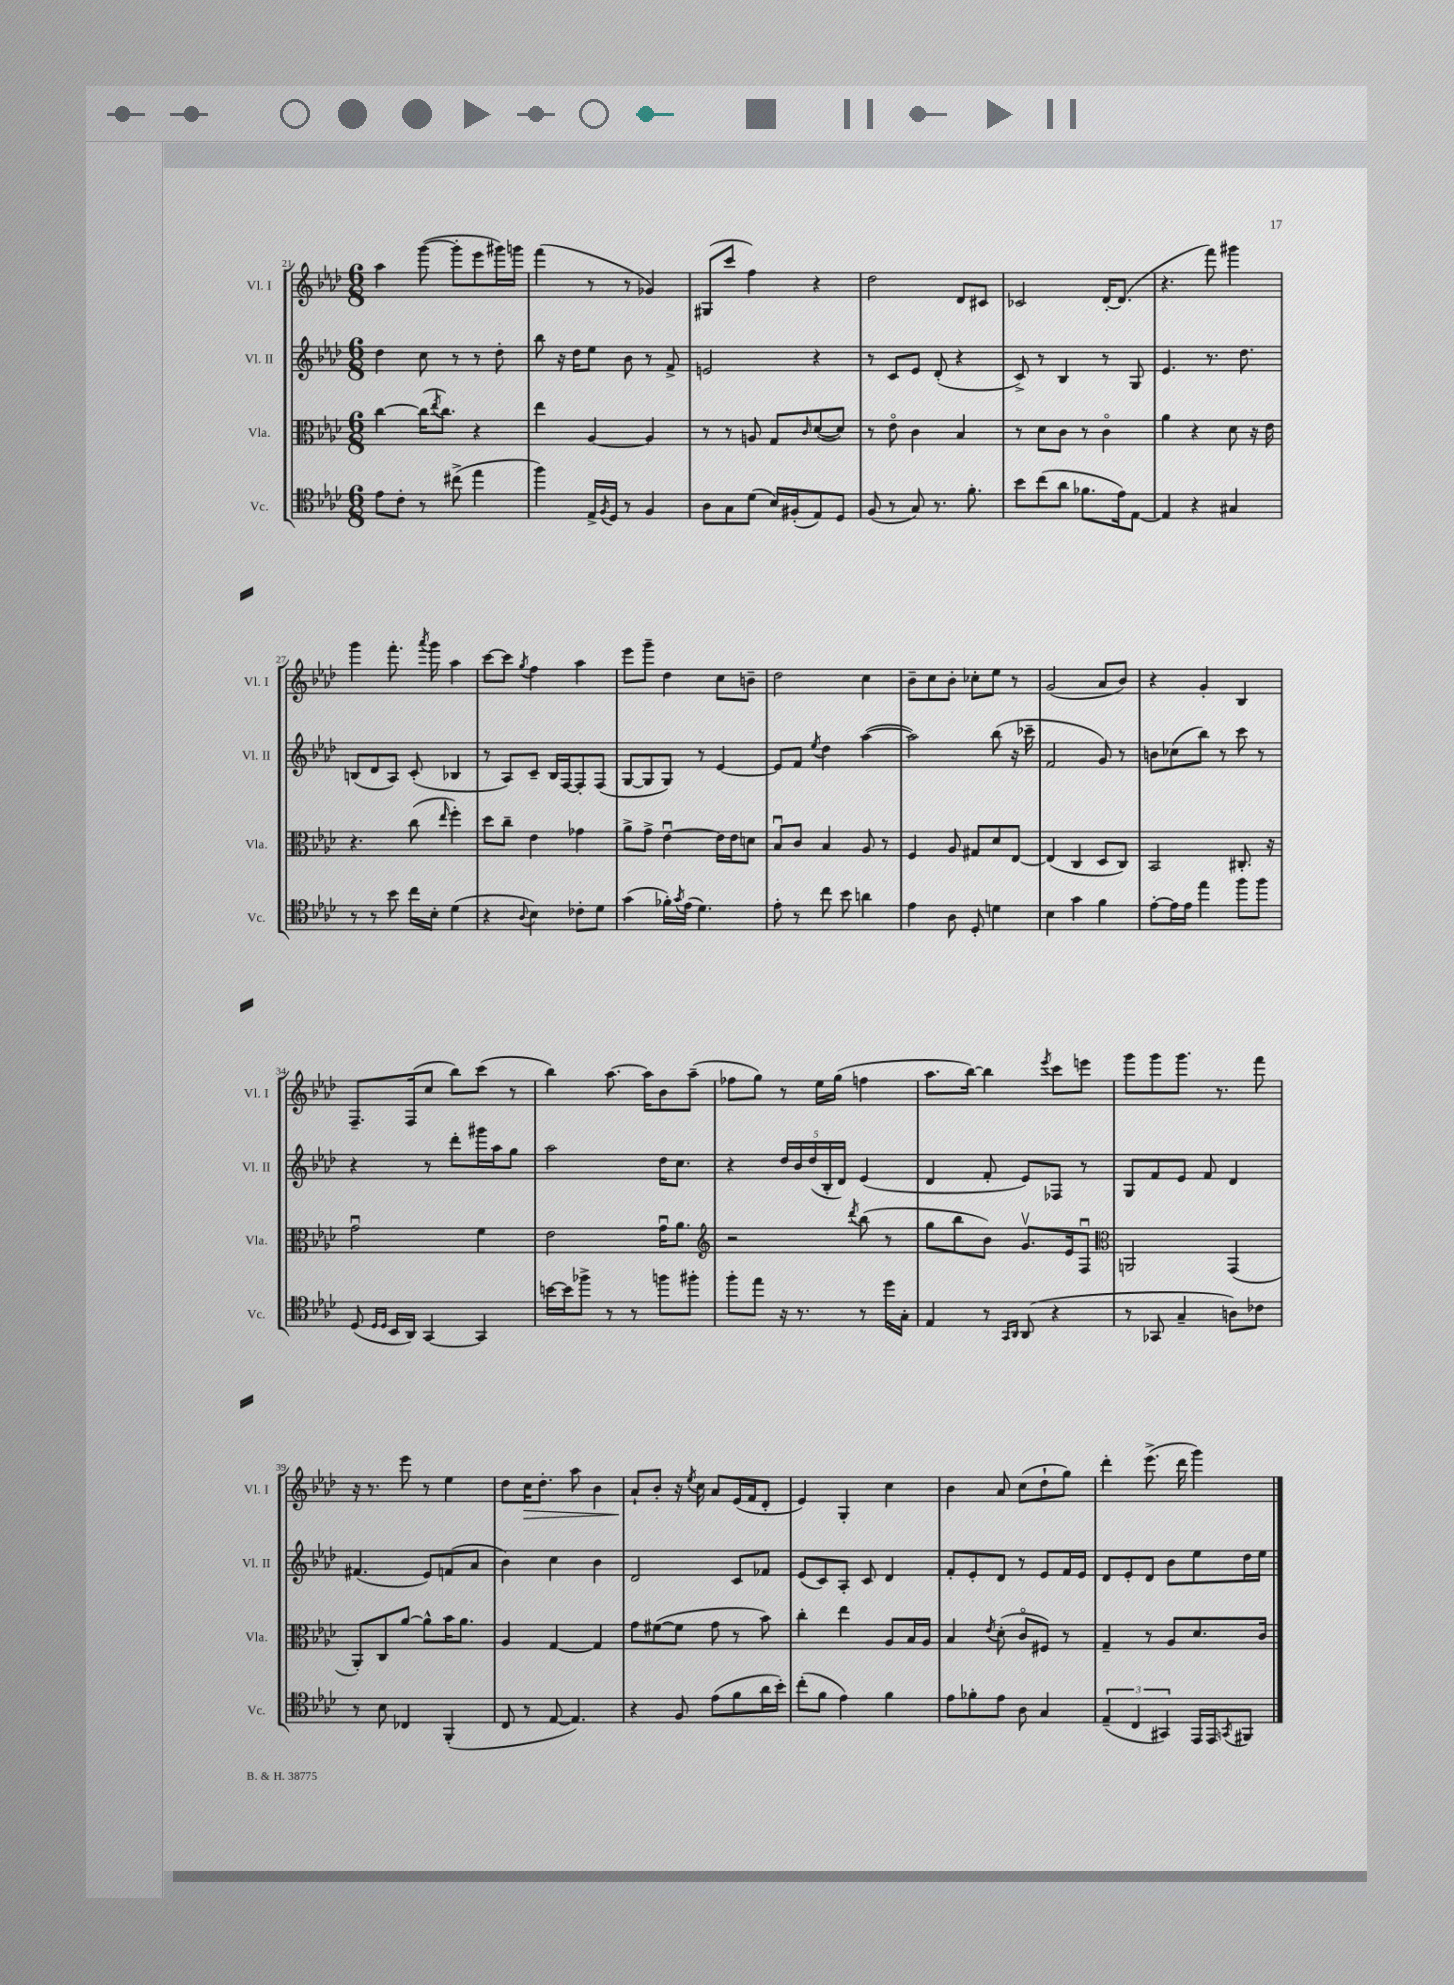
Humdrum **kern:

**kern	**kern	**kern	**kern	**dynam
*part4	*part3	*part2	*part1	*part1
*staff4	*staff3	*staff2	*staff1	*staff1
*I"Vc.	*I"Vla.	*I"Vl. II	*I"Vl. I	*
*I'Vc.	*I'Vla.	*I'Vl. II	*I'Vl. I	*
*clefC4	*clefC3	*clefG2	*clefG2	*
*k[b-e-a-d-]	*k[b-e-a-d-]	*k[b-e-a-d-]	*k[b-e-a-d-]	*
*M6/8	*M6/8	*M6/8	*M6/8	*
=21	=21	=21	=21	=21
8e-\L	[4cc\	4dd-\	4aa-\	.
8c'\J	.	.	.	.
8r	(16cc\KL]	8cc\	([8ggg\	.
.	8qee-/	.	.	.
.	8.cc\J)	.	.	.
(8cc#X^\	.	8r	8ggg'\L]	.
4ee-\	4r	8r	8eee-\	.
.	.	8dd-'\	16ggg#X\L)	.
.	.	.	16gggn\JJ	.
=22	=22	=22	=22	=22
4ff\)	4ee-\	8bb-\	(4fff\	.
.	.	16r	.	.
.	.	16dd-\KL	.	.
16E-^/LL	[4A-/	8ee-\J	8r	.
8qF/	.	.	.	.
16D-/JJ	.	.	.	.
8r	.	8b-\	8r	.
4F/	4A-/]	8r	4g-X/)	.
.	.	8f^/	.	.
=23	=23	=23	=23	=23
8A-\L	8r	2en/	(8G#X/L	.
8G\	8r	.	8ccc/J	.
(8d-\J	8An/	.	4ff\)	.
16B-/LL)	8G/L	.	.	.
(16F#X'/J	.	.	.	.
.	16qqc/	.	.	.
8E-/)	([8d-/	4r	4r	.
8D-/J	8d-/J])	.	.	.
=24	=24	=24	=24	=24
(8F/	8r	8r	2dd-\	.
8r	8e-\	8c/L	.	.
8G/)	4c\	8e-/J	.	.
8.r	.	(8d-'/	.	.
.	4B-/	4r	8d-/L	.
8.f'\	.	.	.	.
.	.	.	8c#X/J	.
=25	=25	=25	=25	=25
8b-\L	8r	8c^/)	2c-X/	.
(8cc\	8d-\L	8r	.	.
8a-\J	8c\J	4B-/	.	.
8.f-X\L	8r	.	.	.
.	4c\	8r	[16d-'/KL	.
16e-\k)	.	.	(8.d-/J]	.
[8E-\J	.	8G/	.	.
=26	=26	=26	=26	=26
4E-/]	4a-\	4.e-/	4.r	.
4r	4r	.	.	.
.	.	8.r	8fff\)	.
4G#X/	8d-\	.	4ggg#X\	.
.	.	8.dd-\	.	.
.	16r	.	.	.
.	16e-\	.	.	.
!!LO:LB:g=z
=27	=27	=27	=27	=27
8r	4.r	(8Bn/L	4ggg\	.
8r	.	8d-/	.	.
8b-\	.	8A-/J)	8.fff'\	.
16cc\LL	(8cc\	(8c'/	.	.
.	.	.	8qaaa-/	.
16B-'\JJ	.	.	16ggg\	.
.	16qqee-/	.	.	.
(4d-\	4ff'\)	4B-X/	4aa-\	.
=28	=28	=28	=28	=28
4r	8dd-\L	8r	[8ccc\L	.
.	8cc~\J	8A-/L)	8ccc\J]	.
8qqA-/	.	.	8qgg/	.
4B-\)	4e-\	8c~/J	4ff\	.
.	.	16B-/LL	.	.
.	.	[16F/J	.	.
8c-X'\L	4g-X\	8F'/]	4aa-\	.
8d-\J	.	(8F/J	.	.
=29	=29	=29	=29	=29
(4g\	8a-^\L	[8G/L	8eee-\L	.
.	8g^\J	8G/]	8ggg~\J	.
16f-X'\LL)	[4e-u\	8G/J)	4dd-\	.
8qg/	.	.	.	.
(16e-\JJ	.	.	.	.
4.d-\)	.	8r	.	.
.	16e-\LL]	[4e-/	8cc\L	.
.	16e-\J	.	.	.
.	8dn\J	.	8bn~\J	.
=30	=30	=30	=30	=30
8e-'\	8B-u/L	8e-/L]	2dd-\	.
8r	8c/J	8f/J	.	.
.	.	8qee-/	.	.
8cc\	4B-/	4dd-\	.	.
8b-\	.	.	.	.
4an\	8A-/	([4aa-\	4cc\	.
.	8r	.	.	.
=31	=31	=31	=31	=31
4e-\	4F/	2aa-\])	8b-~\L	.
.	.	.	8cc\	.
8A-\	8A-/	.	8b-'\J	.
8D-'/	8G#X/L	.	8cc-X'\L	.
4dn\	8d-/	(8bb-\	8ee-\J	.
.	[8E-/J	16r	8r	.
.	.	16ccc-X~\	.	.
=32	=32	=32	=32	=32
4B-\	(4E-/]	2f/	(2g/	.
4g\	4C/	.	.	.
4f\	8D-/L	8g/)	8a-/L	.
.	8C/J)	8r	8b-/J)	.
=33	=33	=33	=33	=33
[8e-'\L	2BB-/	8bn\L	4r	.
16e-\L]	.	(8cc-X\	.	.
16e-\JJ	.	.	.	.
4ee-\	.	8bb-\J)	4g'/	.
.	.	8r	.	.
8ff\L	8.C#X'/	8ccc\	4B-/	.
8ff\J	.	8r	.	.
.	16r	.	.	.
!!LO:LB:g=z
=34	=34	=34	=34	=34
(8D-/	2gu\	4r	8.F~/L	.
16qqD-/LL	.	.	.	.
16qqD-/JJ	.	.	.	.
16BB-/LL	.	.	.	.
16AA-/JJ)	.	.	(16F/k	.
[4GG/	.	8r	8cc/J	.
.	.	8ddd-'\L	8bb-\L)	.
4GG/]	4f\	16ggg#X\L	(8ccc\J	.
.	.	16aa-\J	.	.
.	.	8gg\J	8r	.
=35	=35	=35	=35	=35
[16bn\LL	2e-\	2aa-\	4bb-\)	.
16b\J]	.	.	.	.
8ff-X^\J	.	.	.	.
8r	.	.	[8.aa-\	.
8r	.	.	.	.
.	.	.	16aa-\KL]	.
8ffn\L	16gu\KL	16dd-\KL	8b-\	.
.	8.a-\J	8.cc\J	.	.
8ff#X'\J	.	.	(8aa-~\J	.
=36	=36	=36	=36	=36
*	*clefG2	*	*	*
8ff'\L	2r	4r	8ff-X\L	.
8ee-\J	.	.	8gg\J)	.
16r	.	20dd-/LL	8r	.
.	.	20b-/	.	.
8.r	.	.	.	.
.	.	(20dd-/	.	.
.	.	.	16ee-\LL	.
.	.	20B-'/	.	.
.	.	.	(16gg\JJ	.
.	.	20d-/JJ)	.	.
.	8qddd-/	.	.	.
8r	(8bb-\	(4e-/	4ffn\	.
16dd-\LL	8r	.	.	.
16G'\JJ	.	.	.	.
=37	=37	=37	=37	=37
4E-/	8gg\L	4d-/	8.aa-\L	.
.	8bb-\	.	.	.
.	.	.	[16bb-\Jk)	.
8r	8b-\J)	8f'/	4bb-\]	.
16qqGG/LL	.	.	.	.
16qqAA-/JJ	.	.	.	.
(8AA-/	8.gv/L	8e-/L)	.	.
.	.	.	8qeee-/	.
4r	.	8F-X/J	8ccc\L	.
.	16e-/k	.	.	.
.	8Fu/J	8r	8eeen\J	.
=38	=38	=38	=38	=38
*	*clefC3	*	*	*
8r	2AAn/	8G/L	8ggg\L	.
8GG-X/	.	8f/	8ggg\	.
4G~/	.	8e-/J	8.ggg\J	.
.	.	8f/	.	.
.	.	.	8.r	.
8An\L)	(4GG/	4d-/	.	.
8c-X\J	.	.	8fff\	.
!!LO:LB:g=z
=39	=39	=39	=39	=39
8r	8AA-'/L)	(4.f#X/	16r	.
.	.	.	8.r	.
8B-\	8C/	.	.	.
4C-X/	[8a-/J	.	8eee-\	.
.	8a-^^\L]	8e-/L)	8r	.
(4FF'/	16b-\K	(8fn/	4ee-\	.
.	8.a-\J	.	.	.
.	.	8a-/J	.	.
=40	=40	=40	=40	=40
8C/	4A-/	4b-\)	8dd-\L	.
!	!	!	!	!LO:HP:b
8r	.	.	16cc\K	>
.	.	.	8.dd-'\J	.
[8E-/	[4G/	4cc\	.	.
4.E-/])	.	.	8aa-\	.
.	4G/]	4b-\	4b-\	.
=41	=41	=41	=41	=41
4r	8g\L	2d-/	8a-`/L	.
.	([8f#X\	.	8b-'/J	]
8F/	8f#\J]	.	16r	.
.	.	.	8qee-/	.
.	.	.	16cc\	.
(8e-\L	8g\	.	8a-/L	.
8f\	8r	8c/L	(16e-/L	.
.	.	.	16f/J	.
16a-\L	8b-\)	8f-X/J	8d-'/J	.
16b-'\JJ)	.	.	.	.
=42	=42	=42	=42	=42
(8cc'\L	4cc'\	(8e-/L	4e-/)	.
8f\J	.	8c/)	.	.
4e-\)	4ee-\	8A-'/J	4G'/	.
.	.	8c/	.	.
4f\	8A-/L	4d-/	4cc\	.
.	16B-/L	.	.	.
.	16A-/JJ	.	.	.
=43	=43	=43	=43	=43
8e-\L	4B-/	8f'/L	4b-\	.
8f-X'\	.	8e-'/	.	.
.	8qe-/	.	.	.
8e-\J	(8d-'\	8d-/J	8a-/	.
8A-\	8c/L	8r	(8cc\L	.
4G/	8F#X/J)	8e-/L	8dd-`\	.
.	8r	16f/L	8gg\J)	.
.	.	16e-/JJ	.	.
=44	=44	=44	=44	=44
(6E-~/	4G~/	8d-/L	4ddd-'\	.
.	.	8e-'/	.	.
6C/	.	.	.	.
.	8r	8d-/J	(8.eee-^\	.
6GG#X/)	.	.	.	.
.	8A-/L	8b-\L	.	.
.	.	.	16ddd-\	.
16EE-/LL	8.d-/	8ee-\	4ggg\)	.
16EE-/J	.	.	.	.
8qGGn/	.	.	.	.
8FF#X/J	.	16dd-\L	.	.
.	16c/Jk	16ee-\JJ	.	.
==	==	==	==	==
*-	*-	*-	*-	*-
